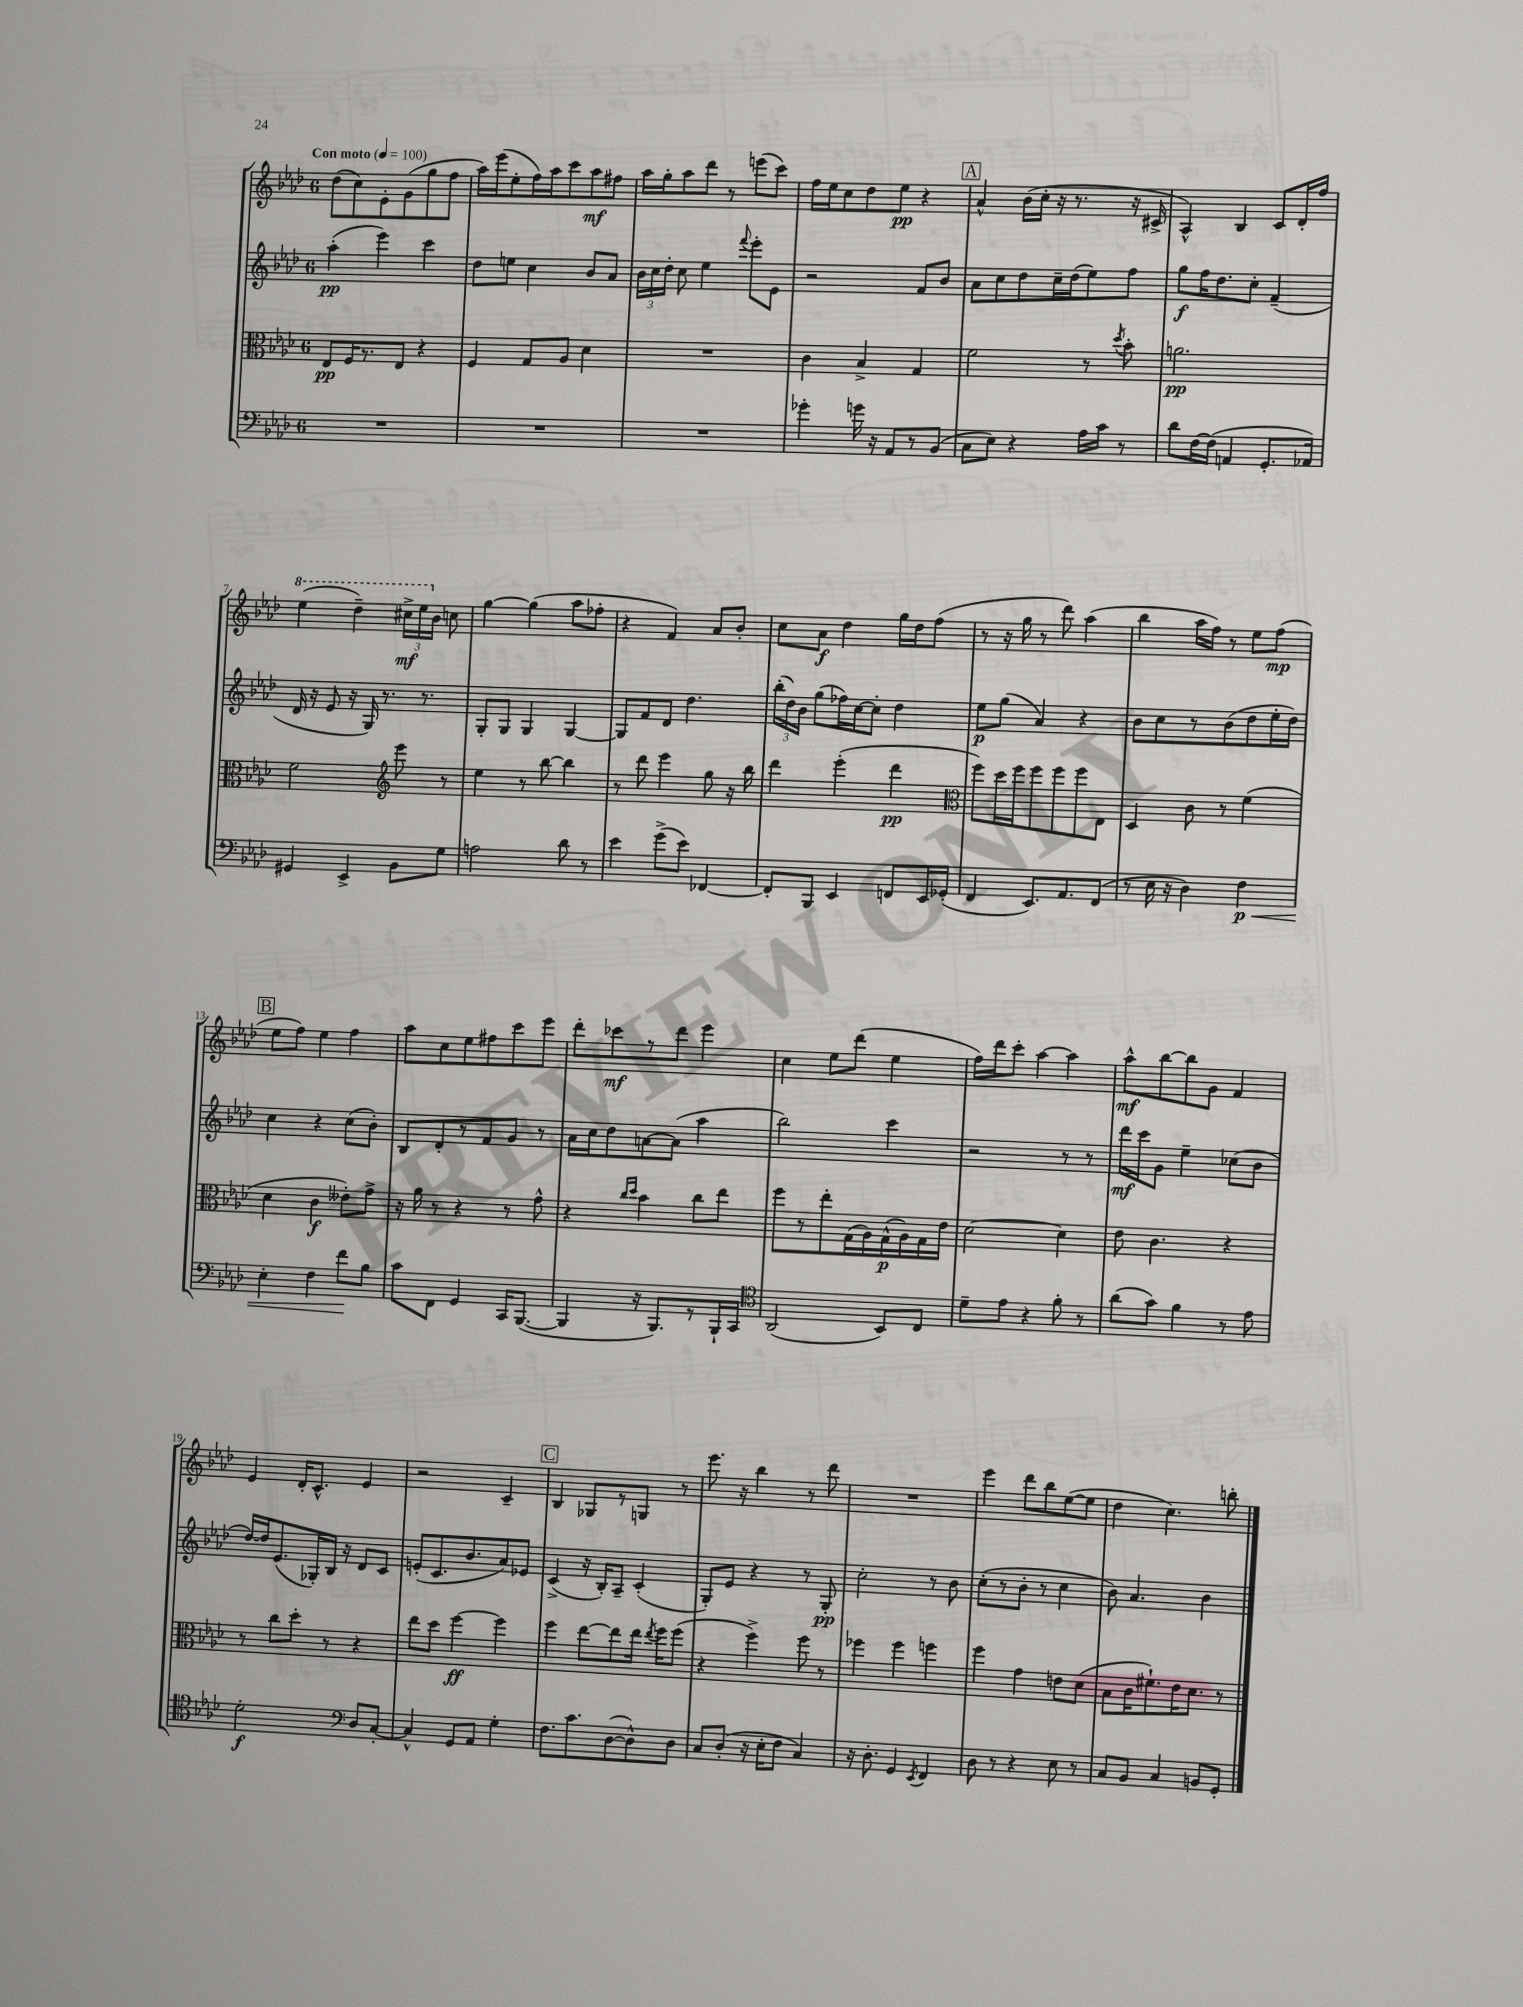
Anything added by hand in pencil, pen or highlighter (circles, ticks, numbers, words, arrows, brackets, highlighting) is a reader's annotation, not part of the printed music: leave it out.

**kern	**kern	**kern	**kern
*staff4	*staff3	*staff2	*staff1
*clefF4	*clefC3	*clefG2	*clefG2
*k[b-e-a-d-]	*k[b-e-a-d-]	*k[b-e-a-d-]	*k[b-e-a-d-]
*M6/8	*M6/8	*M6/8	*M6/8
*MM100	*MM100	*MM100	*MM100
2.r	8E-	(4aa-'	(8dd-
.	16F	.	8cc)
.	8.r	.	.
.	.	4eee-)	8e-'
.	8E-	.	(8g
.	4r	4ccc	8gg
.	.	.	8ff
=	=	=	=
2.r	4F	8dd-	16aa-)
.	.	.	(16eee-
.	.	8ee	8ee-'
.	8G	4cc	16ff)
.	.	.	16aa-
.	8A-	.	8ccc
.	4d-	8b-	8aa-
.	.	8a-	8ff#
=	=	=	=
2.r	2.r	24b-	16aa-
.	.	24cc	.
.	.	.	16gg'
.	.	24dd-'	.
.	.	8cc	8aa-
.	.	4ee-	8ddd-
.	.	.	8r
.	.	8qqfff	.
.	.	8eee-'	(8eee
.	.	8e-	8ccc)
=	=	=	=
4g-'	4c	2r	16ff
.	.	.	16ee-
.	.	.	8cc
16g	4B-^	.	8dd-
16r	.	.	.
8AA-	.	.	8ee-
8r	4G	8f	4r
(8BB-	.	8b-	.
=	=	=	=
8C	2f	8a-	4a-^^
8E-)	.	8cc	.
4r	.	8dd-	(16b-
.	.	.	16cc'
.	.	16cc~	16r
.	.	(16dd-	8.r
16A-	8r	8ee-)	.
16c	.	.	.
.	8qdd-	.	.
8r	8b-'	8ff	16r
.	.	.	16c#^
=	=	=	=
8d-	2.a	8gg	4A-^^)
[16F	.	16ff	.
(16F]	.	8.dd-	.
4AA	.	.	4B-
.	.	8cc'	.
8.GG'	.	(4f~	8c
.	.	.	16d-'
16AA-)	.	.	16ff
=	=	=	=
4GG#	2f	16d-	(4eee-
.	.	16r	.
.	.	8e-	.
4EE-^	.	16r	4ddd-~)
.	.	16G)	.
.	.	8.r	.
*	*clefG2	*	*
8BB-	8eee-	.	24ccc#^
.	.	.	24eee-
.	.	8.r	.
.	.	.	24b-
8G	8r	.	8cc
=	=	=	=
2A	4ee-	8G'	[4gg
.	.	8G	.
.	8r	4G	(4gg]
.	[8bb-	.	.
8d-	4bb-]	[4G	8aa-
8r	.	.	8ff-'
=	=	=	=
4e-	8r	8G]	4r
.	8ddd-	8f	.
(8g^	4eee-	8d-	4f)
8e-)	.	4.dd-	.
[4FF-	8gg	.	8a-
.	16r	.	8b-'
.	16bb-	.	.
=	=	=	=
8FF-']	4ddd-	(24bb-'	8cc
.	.	24dd-)	.
.	.	24b-	.
8BBB-	.	(8gg	8a-
4EE-	(4eee-'	16ff-)	4dd-
.	.	[16cc	.
.	.	8cc']	.
8FF	4ddd-	4dd-	16gg
.	.	.	16dd-
16EE-	.	.	(8ff
(16GG-'	.	.	.
=	=	=	=
*	*clefC3	*	*
4FF	8ff)	8ee-	8r
.	16dd-	(8gg	16r
.	16ff	.	16gg
8.EE-)	8ff	4a-)	8r
.	8ff	.	8ddd-)
8.AA-	.	.	.
.	8ff	4r	(4aa-
(8FF	8E-	.	.
=	=	=	=
8r	4D-	8b-	4bb-
16E-	.	8cc	.
16r	.	.	.
4D-)	8c	8r	16aa-
.	.	.	16ff)
.	8r	(8b-	8r
4F	(4f	8dd-	8ee-
.	.	16ee-'	(8ff
.	.	16dd-)	.
=	=	=	=
4E-'	4d-	4cc	8ee-
.	.	.	8ff)
4F	4c	4r	4ee-
8f	8e--')	(8cc	4ff
8B-	8g^	8b-')	.
=	=	=	=
8c	16r	8B-	8aa-
.	16a-	.	.
8FF	8r	8d-'	8cc
4GG	4r	8r	8ee-
.	.	8f	8ff#
16CC	8r	8g	8ccc
([8.BBB-	.	.	.
.	8g^^	8r	8eee-
=	=	=	=
4BBB-]	4r	16a-	8ddd-'
.	.	16cc	.
.	.	8dd-	8ccc-
.	16qqcc	.	.
.	16qqdd-	.	.
16r	4b-	[8a	8r
8.BBB-)	.	.	.
.	.	(8a]	8ddd-
8r	8cc	4aa-	4eee-
16BBB-`	8ee-	.	.
16CC	.	.	.
=	=	=	=
*clefC4	*	*	*
(2AA-	8ff	2bb-)	4cc
.	8r	.	.
.	8ee-'	.	8ee-
.	(16G	.	(8ddd-
.	16A-)	.	.
8BB-)	(16G^^	4ccc	4ee-
.	16A-)	.	.
8C	16G	.	.
.	16e-	.	.
=	=	=	=
8d-~	[2d-	2r	16ff)
.	.	.	16ddd-
8e-	.	.	8ccc'
4r	.	.	[4aa-
8f'	4d-]	8r	4aa-]
8r	.	8r	.
=	=	=	=
(8a-	8e-	16ddd-	8aa-^^
.	.	16ccc	.
8g)	4.c	8g	[8bb-
4f	.	4ee-~	8bb-]
.	.	.	8g
8r	4r	(8cc-	4f
8e-	.	8b-	.
=	=	=	=
2d-'	8r	[16dd-)	4e-
.	.	16dd-]	.
.	8cc	(8.e-	.
.	8dd-'	.	16d-'
.	.	16G-')	8.c^^
.	8r	16B-	.
.	.	16r	.
*clefF4	*	*	*
8D-	4r	8d-	4e-
[8C'	.	8c	.
=	=	=	=
4C^^]	8ee-	(8e'	2r
.	8dd-	8.c	.
8GG	[4ff	.	.
.	.	8.b-	.
8AA-	.	.	.
4G'	4ff]	8a-)	4c~
.	.	8e-	.
=	=	=	=
8.F	4ff	(4c^	4B-
8.c	.	.	.
.	[8ee-	16r	8G-
.	.	16B-')	.
([8D-	8ee-]	8A-~	8r
8D-^^])	16ee-	(4c'	8G
.	8qee-	.	.
.	16ff	.	.
8D-	(8ff	.	8r
=	=	=	=
8C	4r	8G')	8.eee-
(8D-'	.	8e-	.
.	.	.	16r
16r	4ff^)	4r	4bb-
16E-'	.	.	.
8F	.	.	.
4C)	8ff	8r	8r
.	8r	8G'	8ddd-
=	=	=	=
16r	4ff-	2cc'	2.r
8.D-'	.	.	.
4GG	4ff-	.	.
8qEE-	.	.	.
4FF	4ff	8r	.
.	.	8b-	.
=	=	=	=
8D-	4ff	(8cc'	4eee-
8r	.	8r	.
4r	4g	8b-'	8ddd-
.	.	8r	8bb-
8E-	8e	4cc	([8ee-
8r	(8d-	.	8ee-]
=	=	=	=
8C	8B-	8b-)	4dd-
8BB-	16c	4.a-	.
.	8.f#`)	.	.
4C	.	.	4.cc)
.	16e-	.	.
.	8.d-	.	.
8BB	.	4b-	.
8GG'	8r	.	8bb'
==	==	==	==
*-	*-	*-	*-
